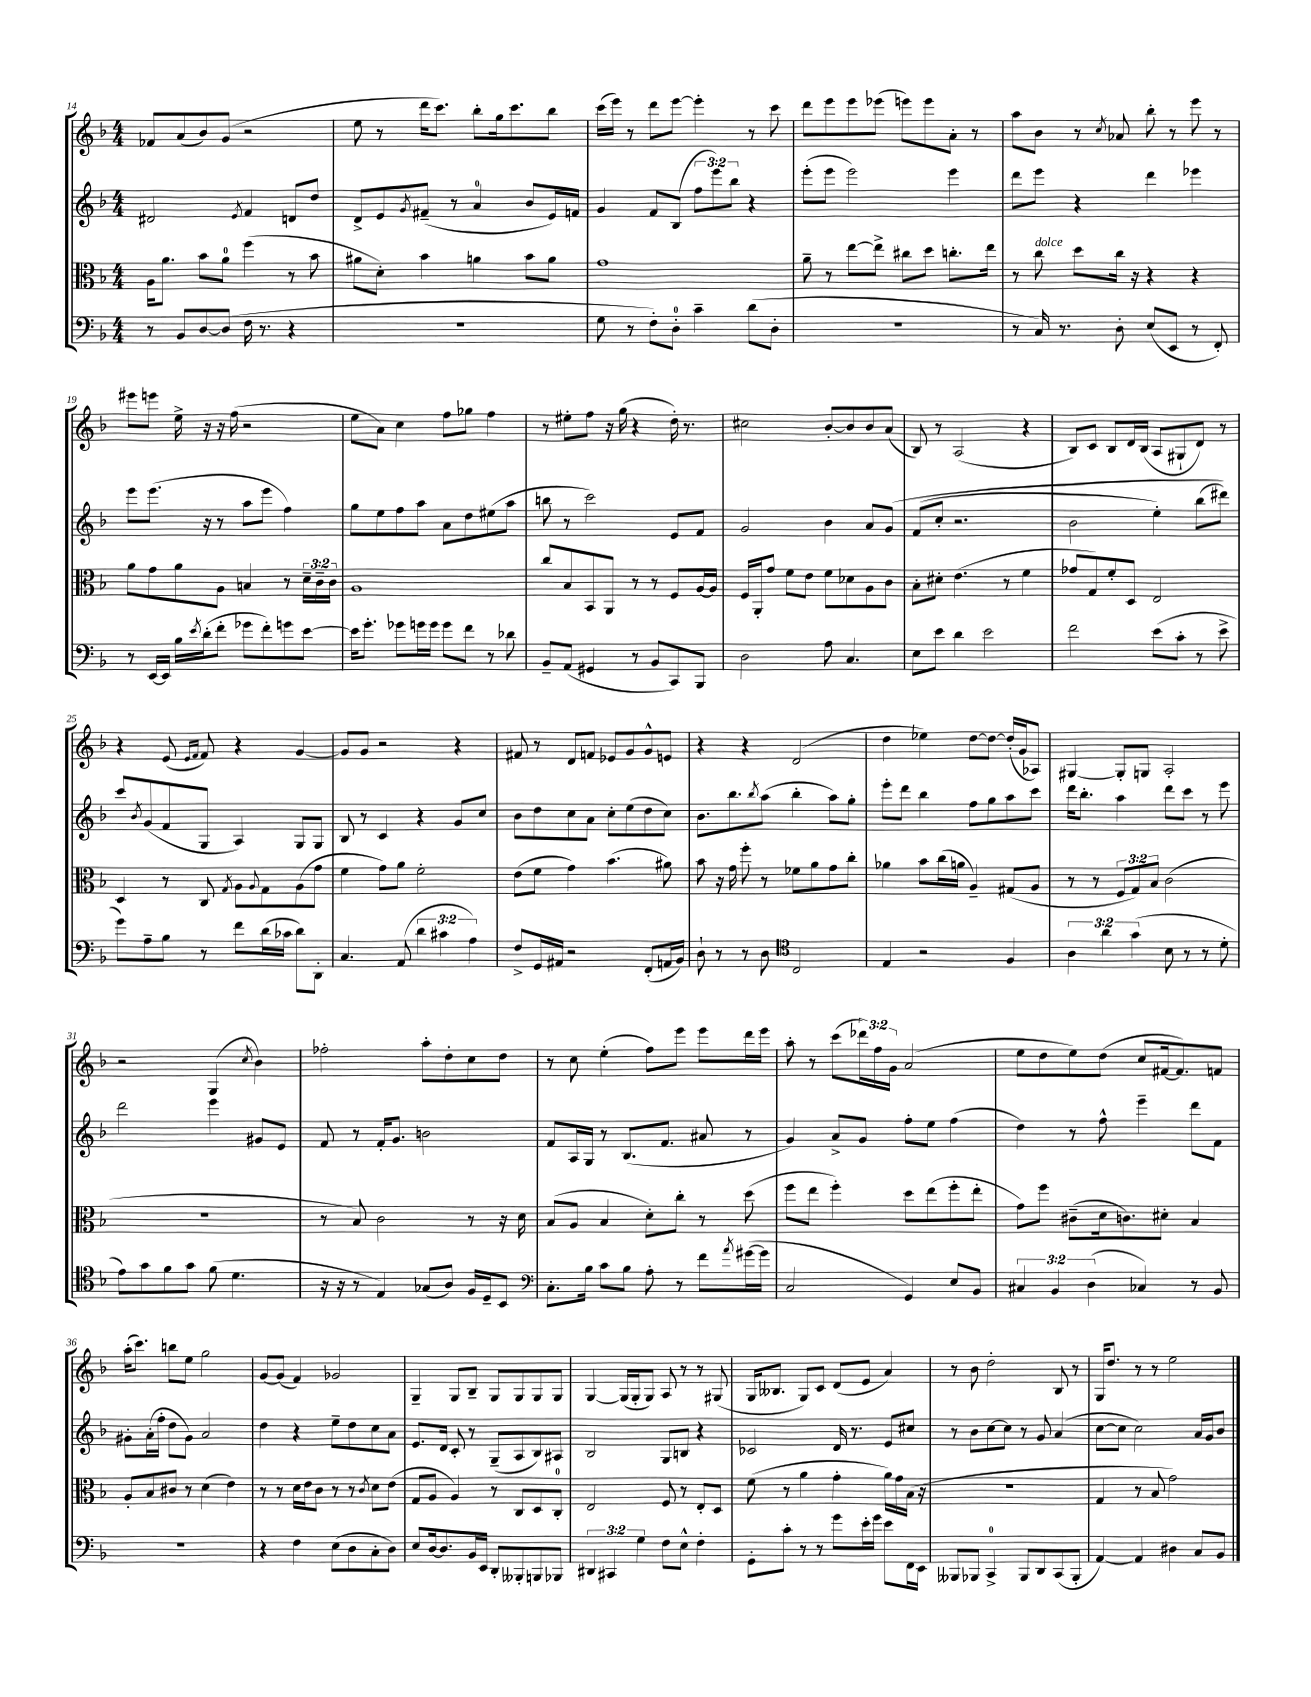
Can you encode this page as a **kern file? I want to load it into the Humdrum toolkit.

**kern	**kern	**kern	**kern
*staff4	*staff3	*staff2	*staff1
*clefF4	*clefC3	*clefG2	*clefG2
*k[b-]	*k[b-]	*k[b-]	*k[b-]
*M4/4	*M4/4	*M4/4	*M4/4
8r	16A	2d#	8f-
.	8.a	.	.
8BB-	.	.	(8a
[8D	8b-	.	8b-)
(8D]	8a	.	(8g
.	.	8qe	.
16F	(4ff	4f	2r
8.r	.	.	.
4r	8r	8d	.
.	8b-	8dd	.
=	=	=	=
1r	8a#	8d^	8ee
.	8d')	8e	8r
.	.	8qg	.
.	4b-	(8f#~	16ddd
.	.	.	8.ccc)
.	.	8r	.
.	4a	4a	8bb-'
.	.	.	16gg
.	.	.	8.ccc
.	8b-	8b-	.
.	8a	16e)	8bb-
.	.	16f	.
=	=	=	=
8G	1g	4g	(16ccc
.	.	.	16eee)
8r	.	.	8r
8F')	.	8f	8ddd
8D'	.	(8B-	[8eee
4c~	.	12ff	4eee']
.	.	12eee)	.
.	.	12bb-	.
(8d	.	4r	8r
8D'	.	.	8ccc
=	=	=	=
1r	8a~	(8eee'	8ddd
.	8r	8eee	8eee
.	[8ee	2eee)	8eee
.	8ee^]	.	(8eee-
.	8cc#	.	8eee)
.	8dd	.	8eee
.	8.cc'	4eee	8a'
.	.	.	8r
.	16ee	.	.
=	=	=	=
8r	8r	8ddd	8aa
16C)	8cc	8eee	8b-
8.r	.	.	.
.	8dd	4r	8r
.	.	.	8qcc
8D'	16cc	.	8a-
.	16r	.	.
(8E	4r	4ddd	8bb-'
8EE	.	.	8r
8r	4r	4eee-	8eee
8FF')	.	.	8r
=	=	=	=
8r	8a	8eee	8eee#
[16EE	8g	(8.eee	8eee
16EE]	.	.	.
16B-	8a	.	16ee^
8qe	.	.	.
(16d'	.	16r	16r
8f'	8A	8r	16r
.	.	.	(16ff
8g-	4B	8aa	2r
8f')	.	8eee	.
8g	8r	4ff)	.
[8e	24d~	.	.
.	24c~	.	.
.	24c	.	.
=	=	=	=
16e]	1A	8gg	8ee
8.g'	.	.	.
.	.	8ee	8a)
8g-	.	8ff	4cc
16g	.	8aa	.
16g	.	.	.
8g	.	8a	8ff
8f	.	8dd	8gg-
8r	.	(8ee#	4ff
8d-	.	8aa	.
=	=	=	=
8BB-~	8cc	8bb	8r
(8AA	8B-	8r	8ee#'
4GG#	8BB-	2ccc)	8ff
.	8AA	.	16r
.	.	.	(16gg
8r	8r	.	4r
8BB-	8r	.	.
8CC)	8F	8e	16dd')
.	.	.	8.r
8BBB-	[16A	8f	.
.	16A]	.	.
=	=	=	=
2D	16F	2g	2cc#
.	16AA'	.	.
.	8g	.	.
.	8f	.	.
.	8e	.	.
8A	8f	4b-	[8b-'
4.C	8d-	.	8b-]
.	8A	8a	8b-
.	8c	&(8g	(8a
=	=	=	=
8E	8B-'	(8f	8B-)
8e	8d#'	8cc'	8r
4d	(4.e	2.r	(2A
2e	.	.	.
.	8r	.	.
.	4f	.	4r
=	=	=	=
2f	8g-	2b-	8B-)
.	8G)	.	8c
.	8f'	.	8B-
.	8D	.	16d
.	.	.	(16B-
(8e	2E	4ee')	8A
8c'	.	.	8G#`
8r	.	(8bb-	8d)
8e^	.	8ddd#)&)	8r
=	=	=	=
8g)	4D	8ccc	4r
.	.	8qb-	.
8A~	.	(8g	.
8B-	8r	8f	(8e
.	.	.	16qqe
.	.	.	16qqf
8r	8C	8G	8f)
.	8qG	.	.
8f	8A	4A)	4r
.	8qqA	.	.
(16d	8G	.	.
16c-	.	.	.
8d)	(8A	8G	[4g
8DD'	8g	8G	.
=	=	=	=
4.C	4f	8B-	8g]
.	.	8r	8g
.	8g)	4c	2r
(8AA	8a	.	.
6d	2f'	4r	.
6c#	.	.	.
.	.	8g	4r
6A)	.	.	.
.	.	8cc	.
=	=	=	=
8F^	(8e	8b-	8f#
16GG	8f	8dd	8r
16AA#	.	.	.
2r	4g)	8cc	8d
.	.	8a	8f
.	(4.b-	8cc'	8e-
.	.	(8ee	8g
(8FF'	.	8dd	8g^^
16AA	8a#)	8cc)	8e
16BB-)	.	.	.
=	=	=	=
8D`	8b-	8.b-	4r
8r	16r	.	.
.	16g	8.bb-	.
8r	8ff'	.	4r
.	.	8qbb-	.
8D	8r	(8aa	.
*clefC4	*	*	*
2C	8f-	4bb-'	(2d
.	8a	.	.
.	8g	8aa)	.
.	8cc'	8gg'	.
=	=	=	=
4E	4a-	8eee'	4dd
.	.	8ddd	.
2r	8b-	4bb-	4ee-)
.	(16cc	.	.
.	16a	.	.
.	4A~)	8ff	[8dd
.	.	8gg	8dd_
4F	(8G#	8aa	(16dd']
.	.	.	16g
.	8A	8ccc	8A-)
=	=	=	=
6A	8r	16ddd	[4G#
.	.	8.bb-'	.
.	8r	.	.
6a	.	.	.
.	12F	4aa	8G#']
(6g	12G)	.	.
.	.	.	8G
.	12B-	.	.
8B-	(2c	8ddd	2A'
8r	.	8ccc	.
8r	.	8r	.
8d'	.	8eee	.
=	=	=	=
8e)	1r	2ddd	2r
8g	.	.	.
8f	.	.	.
8g	.	.	.
(8f	.	4eee	(4G
4.d	.	.	.
.	.	.	8qcc
.	.	8g#	4b-)
.	.	8e	.
=	=	=	=
16r	8r	8f	2ff-'
16r	.	.	.
8r	8B-)	8r	.
4E)	2c	16f'	.
.	.	8.g	.
(8G-	.	2b	8aa'
8A)	.	.	8dd'
16F	8r	.	8cc
16D~	.	.	.
8BB-	16r	.	8dd
.	16d	.	.
=	=	=	=
*clefF4	*	*	*
8.C'	(8B-	8f	8r
.	8A	16A	8cc
16B-	.	16G	.
8c	4B-	8r	(4ee'
8B-	.	(8.B-	.
8A'	8d')	.	8ff)
.	.	8.f	.
8r	8cc'	.	8eee
8f	8r	8a#	8eee
8qa	.	.	.
([16g#	(8dd	8r	16ddd
16g#]	.	.	16eee
=	=	=	=
2C	8ff	4g)	8aa'
.	8ee	.	8r
.	4ff')	8a^	(8ccc
.	.	8g	24ddd-)
.	.	.	24ff
.	.	.	24g
4GG)	8dd	8ff'	(2a
.	(8ee	8ee	.
8E	8ff'	(4ff	.
8BB-	8ee'	.	.
=	=	=	=
6C#	8g)	4dd)	8ee
.	8ff	.	8dd
6BB-	.	.	.
.	(8c#~	8r	8ee)
(6D	.	.	.
.	16d	8ff^^	(8dd
.	8.c)	.	.
4C-)	.	4eee~	8cc
.	8d#'	.	[16f#
.	.	.	8.f#])
8r	4B-	8ddd	.
8BB-	.	8f	8f
=	=	=	=
1r	8A'	8g#'	(16aa'
.	.	.	8.ccc)
.	8B-	(16a'	.
.	.	16ff'	.
.	8c#	8dd	8bb
.	8r	8g#)	8ee
.	(4d	2a	2gg
.	4e)	.	.
=	=	=	=
4r	8r	4dd	[8g
.	8r	.	(8g]
4F	16d	4r	4f)
.	16e	.	.
.	8c	.	.
(8E	8r	8ee~	2g-
8D	8r	8dd	.
.	8qc	.	.
8C'	8d	8cc	.
8D)	(8e	8a	.
=	=	=	=
8E	8G	8.e	4G~
[16D	8A	.	.
8.D]	.	16d	.
.	4A)	8c'	8G
16BB-	.	8r	8B-~
16EE	.	.	.
8DD'	8r	(8G~	8G
8BBB--'	8C	8A	8G
8BBB	8D	8B-)	8G
8BBB-	8C'	8A#	8G
=	=	=	=
6DD#	2E	2B-	[4G
6CC#	.	.	.
.	.	.	(16G]
.	.	.	16G'
6G	.	.	.
.	.	.	8G)
8F	8F	8G	8A
8E^^	8r	8B	8r
4F'	8E'	4r	8r
.	8D	.	(8G#
=	=	=	=
8GG'	(8f	2c-	16G
.	.	.	8.B--
8c'	8r	.	.
8r	4a	.	8G)
8r	.	.	8c
8g	4g'	16d	(8d
.	.	8.r	.
16e'	.	.	8e
16g	.	.	.
8e	16a)	8e	4a)
.	16g	.	.
16FF	(16B-	8cc#	.
16EE	16r	.	.
=	=	=	=
8BBB--	1r	8r	8r
8BBB-	.	8b-	8b-
4CC^	.	[8cc	2dd'
.	.	8cc]	.
8BBB-	.	8r	.
8DD	.	8g	.
(8CC	.	(4a	8B-
8BBB-'	.	.	8r
=	=	=	=
[4AA)	4G	[8cc	16G
.	.	.	8.dd
.	.	8cc]	.
4AA]	8r	2cc)	8r
.	8B-	.	8r
4D#	2g)	.	2ee
8C	.	16a	.
.	.	16g	.
8BB-	.	8b-	.
==	==	==	==
*-	*-	*-	*-
